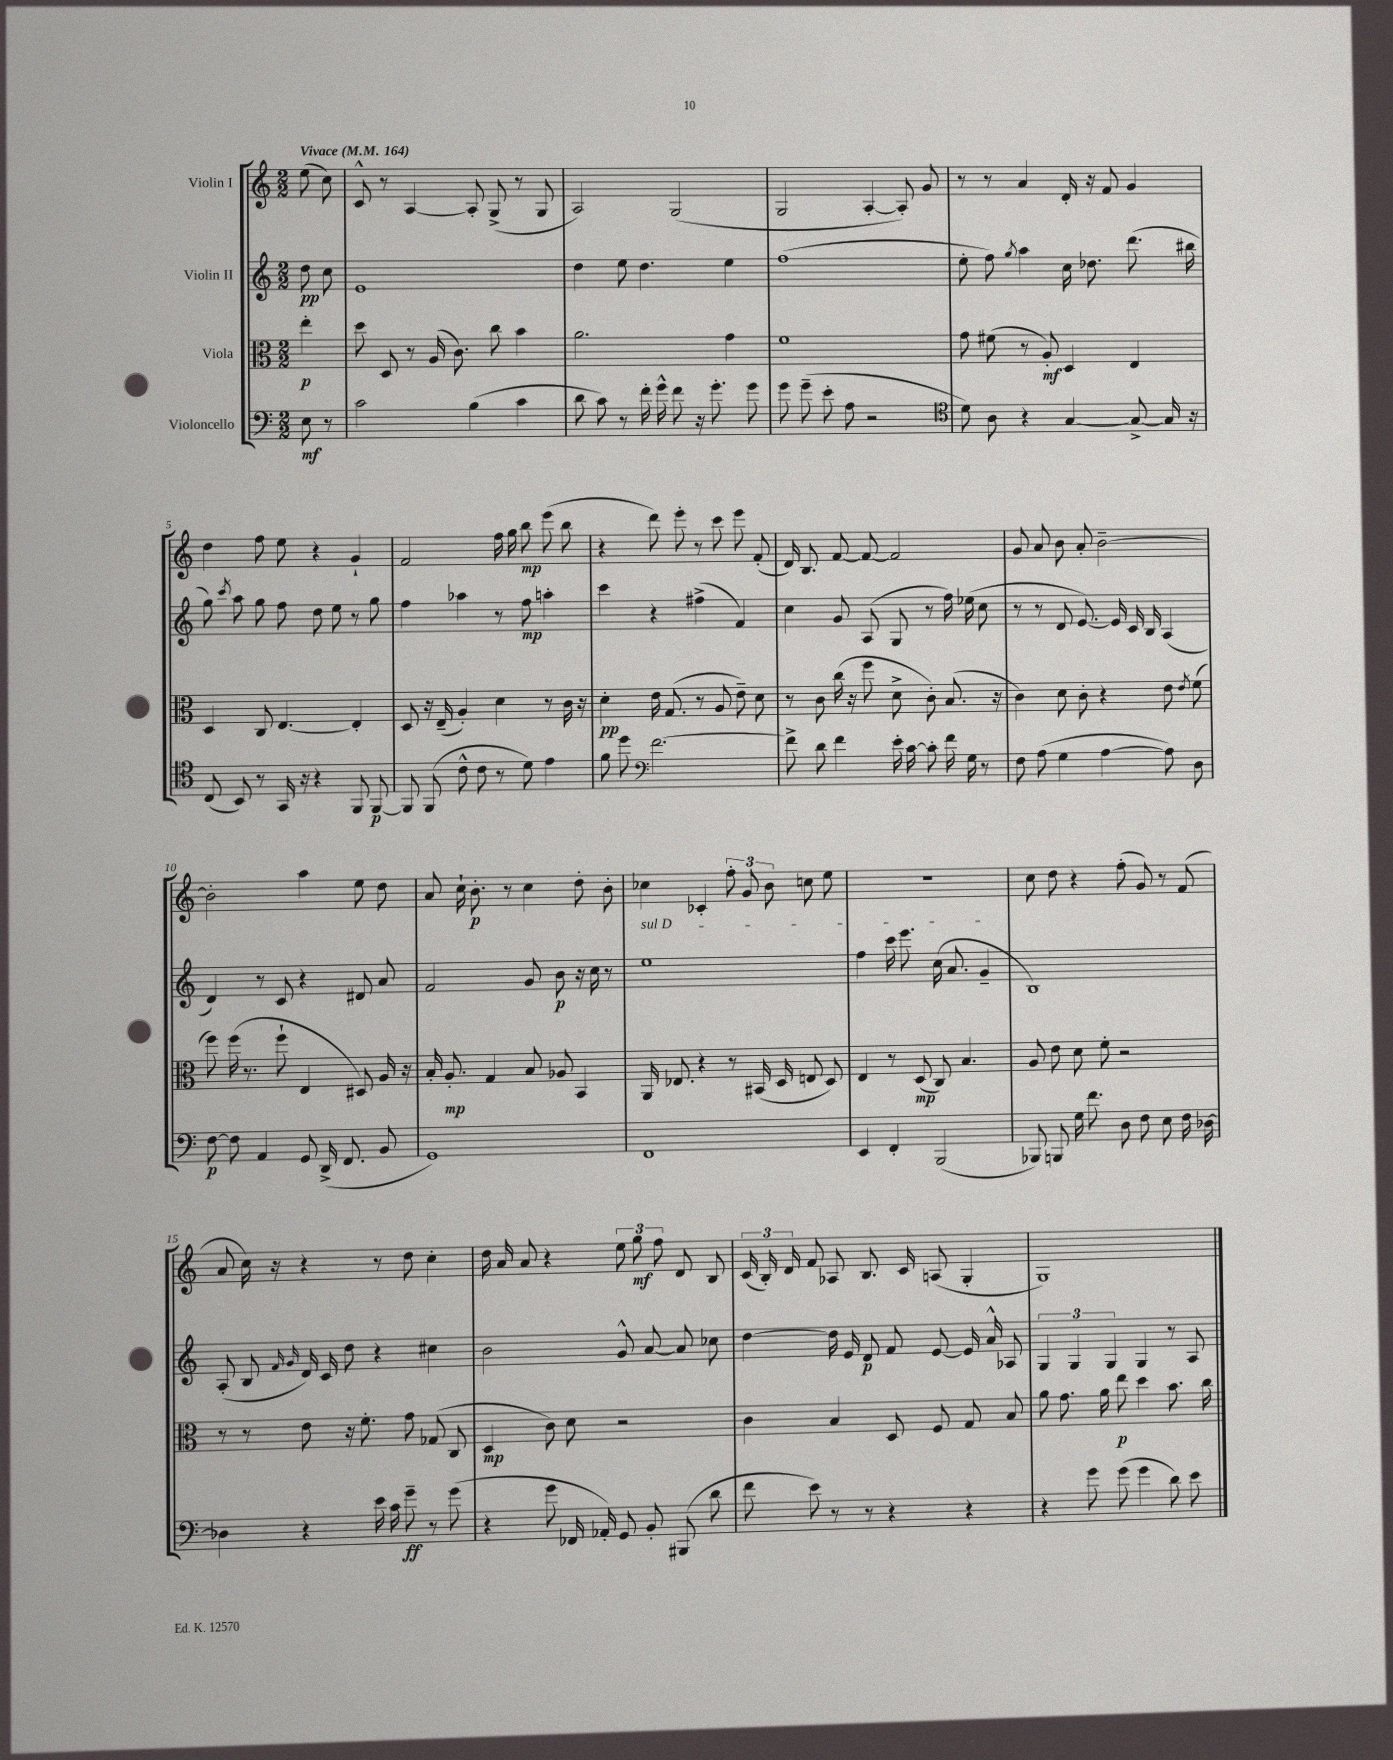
<<
\new StaffGroup <<
\new Staff = "s0" \with { instrumentName = "Violin I" } {
    \clef treble \key c \major \numericTimeSignature \time 2/2 \partial 4 \tempo "Vivace" 4 = 164
    \autoBeamOff e''8( c''8) |
    c'8-^ r8 a4~ a8-. g8->( r8 g8 |
    a2) g2( |
    g2 a4~-. a8-.) g'8 |
    r8 r8 a'4 d'16-. r16 f'8 g'4 |
    d''4 f''8 e''8 r4 g'4-! |
    f'2 f''16 g''16 b''8\mp e'''8( b''8 |
    r4 d'''8) e'''8-. r8 c'''8 e'''8 f'8-.( |
    d'16) b8. f'8~ f'8~ f'2 |
    g'8 a'8 b'8 a'8-. b'2~-- |
    b'2-. a''4 e''8 d''8 |
    a'8 c''16-! b'8.-.\p r8 c''4 d''8-. b'8-. |
    ces''4 ces'4-. \tuplet 3/2 { f''8-. g'8 b'8 } c''8 e''8 |
    R1 |
    c''8 d''8 r4 f''8-.( g'8) r8 f'8( |
    a'8 c''16) r16 r4 r8 d''8 c''4-. |
    d''16 a'16 a'8 r4 \tuplet 3/2 { e''8 g''8\mf f''8 } d'8 b8 |
    \tuplet 3/2 { c'16( b16-.) d'16 } f'8 aes8 b8. c'16 a8( g4-. |
    g1) \bar "|." |
}
\new Staff = "s1" \with { instrumentName = "Violin II" } {
    \clef treble \key c \major \numericTimeSignature \time 2/2 \partial 4
    \autoBeamOff d''8\pp c''8 |
    e'1 |
    d''4 e''8 d''4. e''4 |
    f''1( |
    e''8-. f''8) \acciaccatura { g''8 } a''4 c''16 des''8. d'''8.( bis''16 |
    g''8) \acciaccatura { c'''8 } a''8 g''8 f''8 d''8 e''8 r8 g''8 |
    f''4 aes''4 r8 f''8\mp a''4-. |
    c'''4 r4 fis''4->( f'4) |
    c''4 g'8 a8( g8 r8 f''16) ees''16( c''8 |
    r8 r8 d'8 e'8.~) e'16 c'16 b16 a4( |
    d'4) r8 c'8 r4 dis'8 a'8 |
    f'2 g'8 b'8\p r16 c''16 r8 |
    \once \override TextSpanner.bound-details.left.text = \markup { \italic "sul D" } e''1\startTextSpan |
    f''4 c'''16 e'''8. c''16( a'8. g'4--\stopTextSpan |
    b1) |
    a8-.( b8 \grace { f'16 g'16 } d'16) c'16 d''8 r4 cis''4 |
    b'2 g'8-^ a'8~ a'8 ces''8 |
    d''4~ d''16 e'16 d'8\p f'8 e'8~ e'16 a'16-^ aes8 |
    \tuplet 3/2 { g4 g4 g4 } g4 r8 a8 \bar "|." |
}
\new Staff = "s2" \with { instrumentName = "Viola" } {
    \clef alto \key c \major \numericTimeSignature \time 2/2 \partial 4
    \autoBeamOff e''4-.\p |
    d''8 d8 r8 a16( c'8.) c''8 b'4 |
    a'2. g'4 |
    f'1 |
    g'8 fis'8( r8 a8-.\mf) d4 e4 |
    d4 c8 e4.~ e4-. |
    d8 r16 e16--( a4-.) d'4 r8 c'16 r16 |
    d'4-.\pp e'16 g8.( r8 a8 e'8--) d'8 |
    r8 c'8 c''16( r16 f''8 d'8-> c'8-.) b8.( r16 |
    c'4) d'8 c'8-. r4 e'8 \acciaccatura { e'8 } f'8( |
    f''8) f''16( r8. f''8-! e4 dis8) a16 r16 |
    b16-. a8.-.\mp g4 b8 aes8 b,4 |
    a,16 ees8. r4 r8 bis,16( d16 e8 d8) |
    e4 r8 d8\mp( c8) b4. |
    a8 e'8 d'8 f'8-. r2 |
    r8 r8 e'8 r16 f'8.-. g'8 ges8( c8 |
    d4\mp c'8) d'8 r2 |
    c'4 b4 d8 f8 g8 b8 |
    a'8 g'8. a'16 e''8\p d''4 b'8. c''16 \bar "|." |
}
\new Staff = "s3" \with { instrumentName = "Violoncello" } {
    \clef bass \key c \major \numericTimeSignature \time 2/2 \partial 4
    \autoBeamOff e8\mf r8 |
    c'2 b4( c'4 |
    d'8 c'8) r8 f'16-. g'16-^ f'8 r16 g'8.-. g'8 |
    g'8 g'8--( e'8-. a8 r2 |
    \clef tenor d'8) a8 r4 g4~ g8~-> g16 r16 |
    c8( b,8) r8 g,16 r16 r4 f,8 f,8~\p |
    f,8 f,8( c'8-^ c'8 r8 d'8) e'4 |
    f'8 d''8 \clef bass f'2.~ |
    f'8-> d'8 f'4 e'16-. c'16~ c'8-. f'16 g16 r8 |
    f8 a8( g4 a4~ a8) d8 |
    f8~\p f8 a,4 g,8 d,16->( f,8. b,8 |
    g,1) |
    f,1 |
    e,4 f,4-. b,,2( |
    bes,,8) b,,8 g16 f'8. d8 f8 e8 f16 des16~ |
    des4 r4 e'16 c'16 g'8--\ff r8 g'8( |
    r4 g'8 fes,16 aes,16-.) g,8 b,8-. bis,,8( d'8 |
    f'8 e'8) r8 r8 r4 r4 |
    r4 g'8 g'8( g'4 d'8) e'8 \bar "|." |
}
>>
>>
